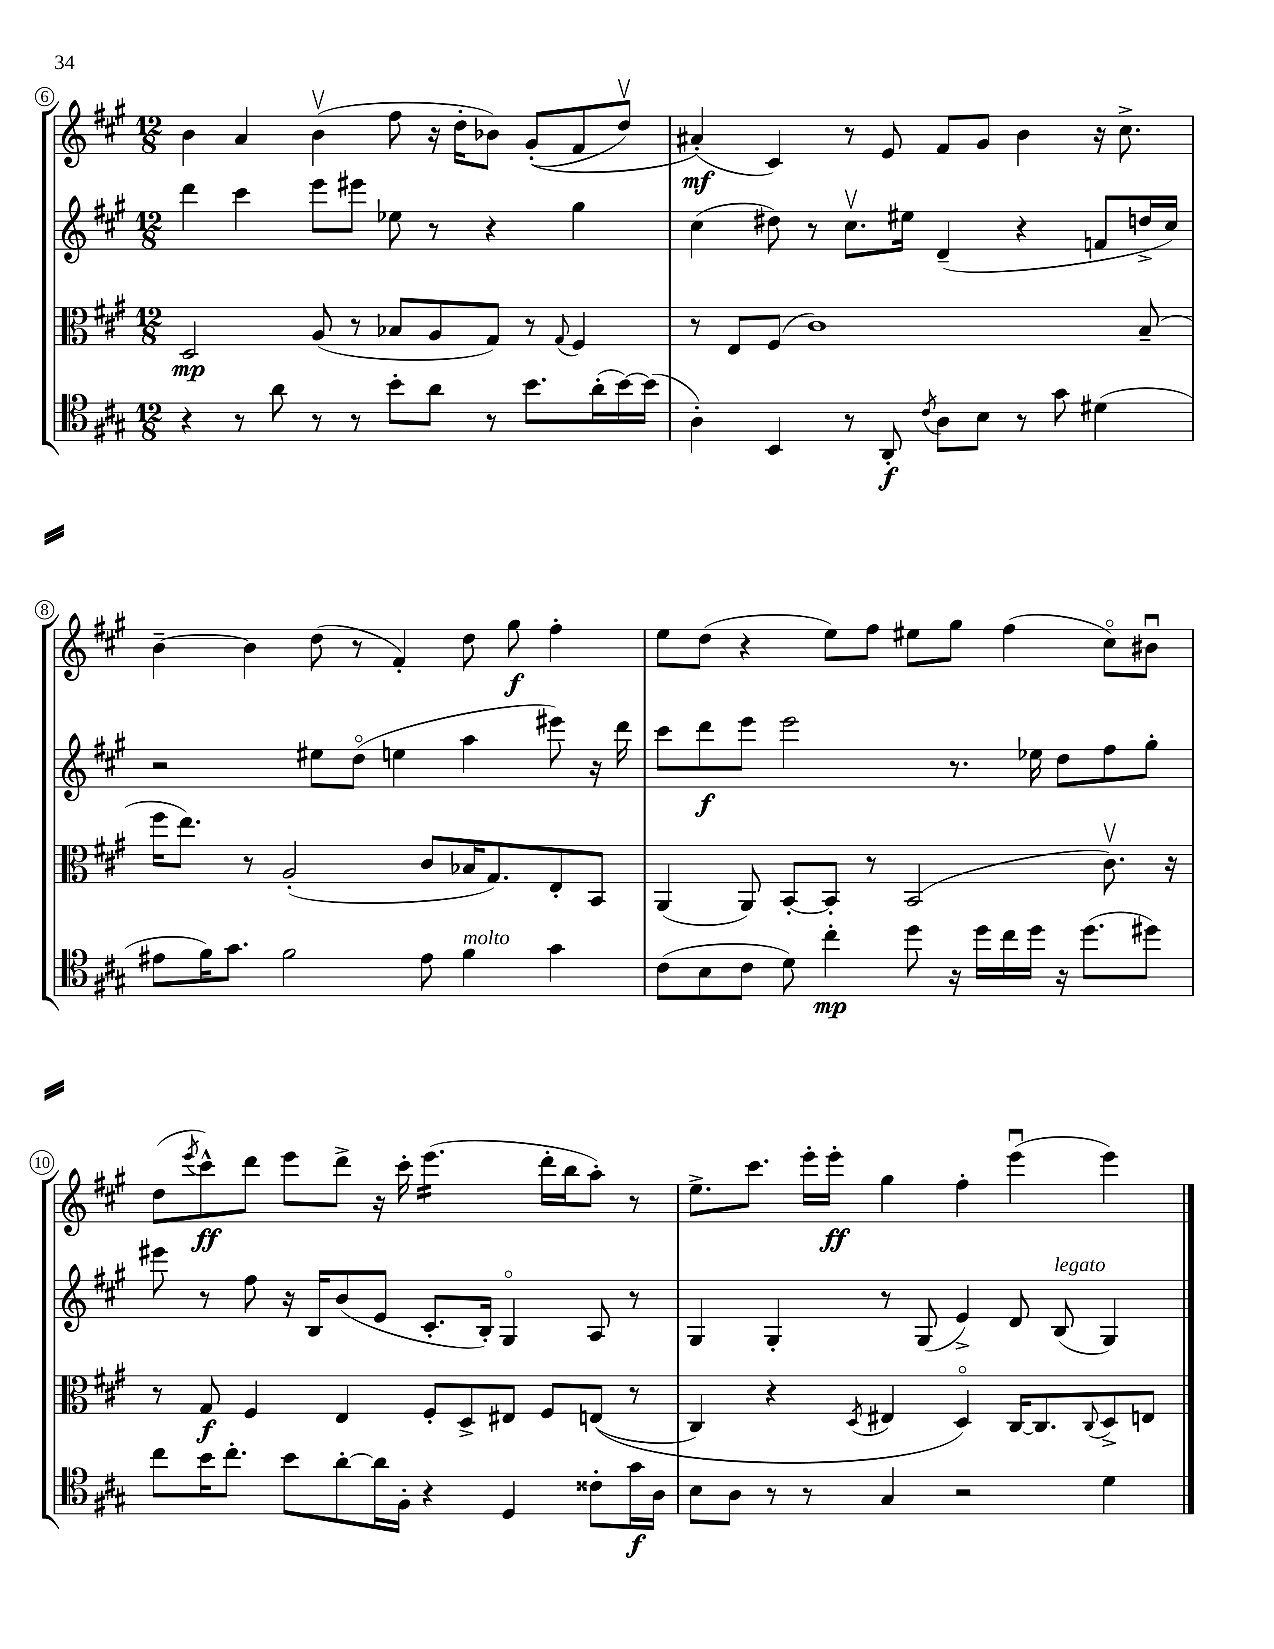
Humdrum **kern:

**kern	**kern	**kern	**kern
*staff4	*staff3	*staff2	*staff1
*clefC4	*clefC3	*clefG2	*clefG2
*k[f#c#g#]	*k[f#c#g#]	*k[f#c#g#]	*k[f#c#g#]
*M12/8	*M12/8	*M12/8	*M12/8
4r	2D	4ddd	4b
8r	.	4ccc#	4a
8a	.	.	.
8r	(8A	8eee	(4bv
8r	8r	8eee#	.
8b'	8B-	8ee-	8ff#
8a	8A	8r	16r
.	.	.	16dd'
8r	8G#)	4r	8b-)
8.b	8r	.	&((8g#'
.	8qqG#	.	.
.	4F#	4gg#	8f#
(16a'	.	.	.
[16b)	.	.	8ddv)
(16b]	.	.	.
=	=	=	=
4A')	8r	(4cc#	(4a#'&)
.	8E	.	.
4BB	(8F#	8dd#)	4c#)
.	1c#)	8r	.
8r	.	8.cc#v	8r
8AA'	.	.	8e
.	.	16ee#	.
8qc#	.	.	.
8A	.	(4d~	8f#
8B	.	.	8g#
8r	.	4r	4b
8g#	.	.	.
(4d#	.	8f	16r
.	.	.	8.cc#^
.	(8B~	16dd^	.
.	.	16cc#)	.
=	=	=	=
8e#	16ff#	2r	[4b~
.	8.ee)	.	.
16f#)	.	.	.
8.g#	.	.	.
.	8r	.	4b]
2f#	(2A'	.	.
.	.	8ee#	(8dd
.	.	(8ddo	8r
.	.	4ee	4f#')
8e#	8c#	.	.
4f#	16B-	4aa	8dd
.	8.G#)	.	.
.	.	.	8gg#
4g#	8E'	8eee#)	4ff#'
.	8BB	16r	.
.	.	16ddd	.
=	=	=	=
(8c#	(4AA	8ccc#	8ee
8B	.	8ddd	(8dd
8c#	8AA)	8eee	4r
8d)	[8BB'	2eee	.
4cc#'	8BB']	.	8ee)
.	8r	.	8ff#
8dd	(2BB	.	8ee#
16r	.	8.r	8gg#
16dd	.	.	.
16cc#	.	.	(4ff#
16dd	.	16ee-	.
16r	.	8dd	.
(8.dd	.	.	.
.	8.c#v)	8ff#	8cc#o)
8dd#)	.	8gg#'	8b#u
.	16r	.	.
=	=	=	=
8cc#	8r	8eee#	(8dd
.	.	.	8qeee
16b	8G#	8r	8ccc#^^)
8.cc#'	.	.	.
.	4F#	8ff#	8ddd
8b	.	16r	8eee
.	.	16B	.
[8a'	4E	(8b	8ddd^
16a]	.	8e	16r
16F#'	.	.	16ccc#'
4r	8F#'	8.c#'	(4.eee
.	8D^	.	.
.	.	16B')	.
4D	8E#	4G#o	.
.	8F#	.	16ddd'
.	.	.	16bb
8c##'	&((8E	8A	8aa')
16g#	8r	8r	8r
16A	.	.	.
=	=	=	=
8B	4C#)	4G#	8.ee^
8A	.	.	.
.	.	.	8.ccc#
8r	4r	4G#'	.
8r	.	.	16eee'
.	.	.	16eee'
.	8qD	.	.
4G#	4E#	8r	4gg#
.	.	(8G#	.
2r	4Do&)	4e^)	4ff#'
.	[16C#	8d	(4eeeu
.	8.C#]	.	.
.	.	(8B	.
.	8qqC#	.	.
4d	8D^	4G#)	4eee)
.	8E	.	.
==	==	==	==
*-	*-	*-	*-
